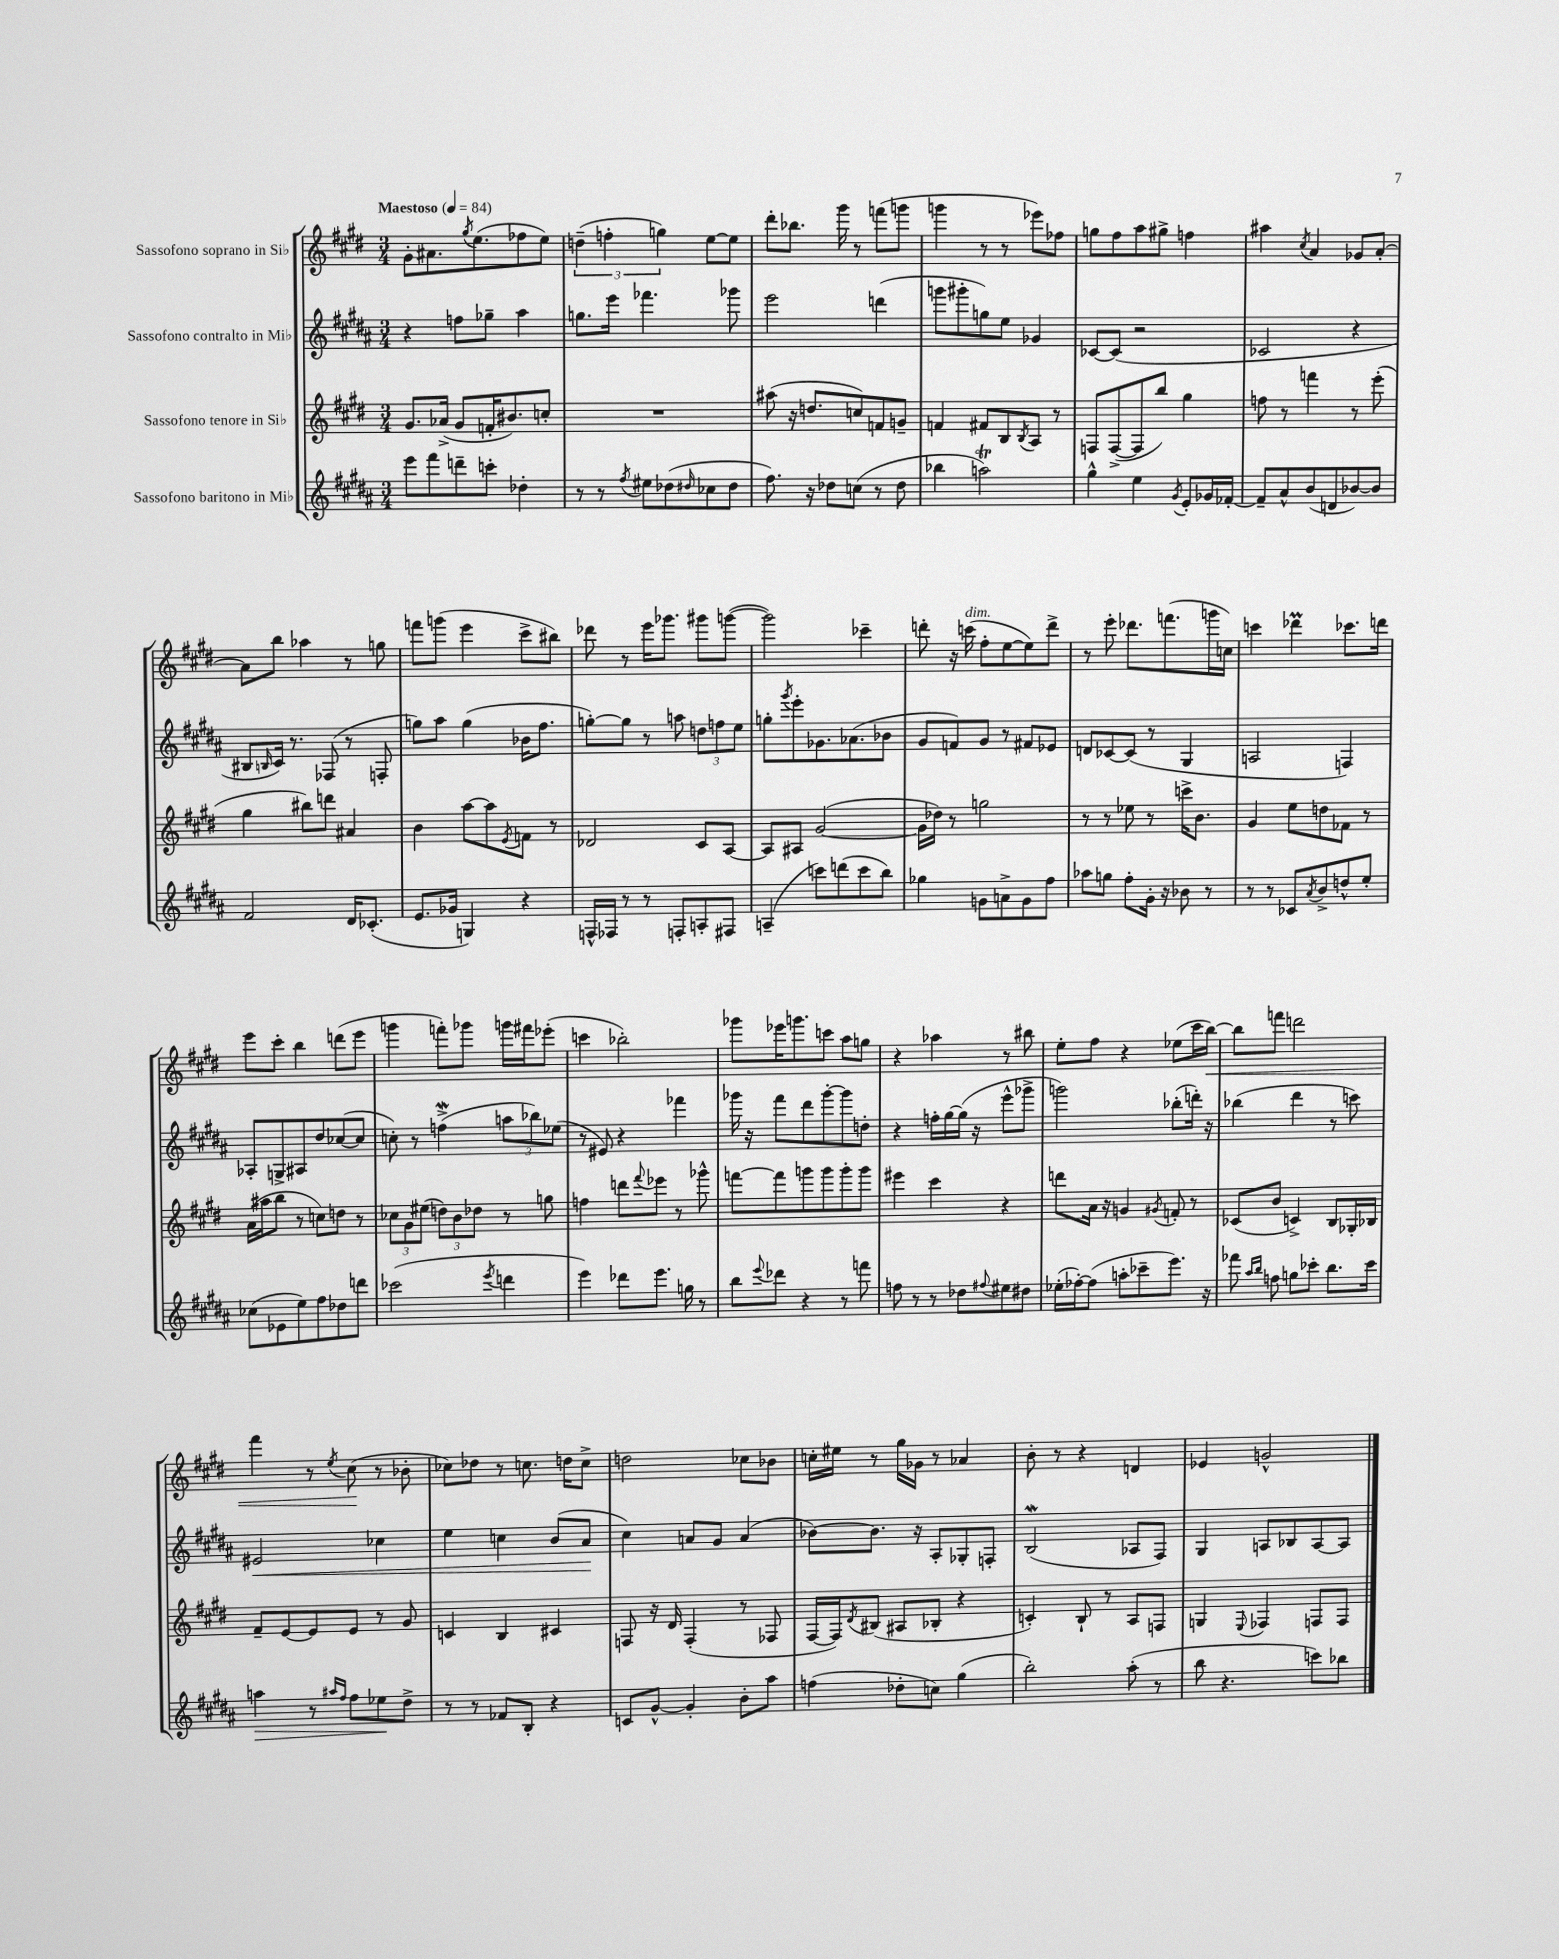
<<
\new StaffGroup <<
\new Staff = "s0" \with { instrumentName = "Sassofono soprano in Sib" } {
    \clef treble \key e \major \numericTimeSignature \time 3/4 \tempo "Maestoso" 4 = 84
    gis'8-. ais'8. \acciaccatura { gis''8 } e''8.( fes''8 e''8) |
    \tuplet 3/2 { d''4--( f''4-. g''4) } e''8~ e''8 |
    dis'''8-. bes''8. gis'''16 r8 f'''8( g'''8 |
    g'''4 r8 r8 ees'''8) fes''8 |
    g''8 fis''8 a''8 gis''8-> f''4 |
    ais''4 \acciaccatura { cis''8 } a'4 ges'8 a'8~-. |
    a'8 b''8 aes''4 r8 g''8 |
    f'''8 g'''8( e'''4 cis'''8-> bis''8) |
    des'''8 r8 e'''16 ges'''8. gis'''8 g'''8~( |
    g'''2) ces'''4-- |
    d'''8-. r16 c'''16^\markup { \italic "dim." }( fis''8-. e''8~ e''8) d'''8-> |
    r8 e'''8-. des'''8. f'''8.( g'''16 c''16) |
    c'''4 des'''4\prall ces'''8. d'''16 |
    e'''8 cis'''8-. b''4 d'''8( e'''8 |
    g'''4 f'''8-.) ges'''8 g'''16 fis'''16 ees'''8-.( |
    c'''4 bes''2-.) |
    ges'''8 ees'''16 g'''8. c'''8 a''8 g''8 |
    r4 aes''4 r8 bis''8 |
    e''8-. fis''8 r4 ees''8( cis'''16 b''16~\<) |
    b''8 f'''8 d'''2 |
    fis'''4 r8 \acciaccatura { e''8 } cis''8\!( r8 bes'8-. |
    ces''8) des''8 r8 c''8. d''16 c''8-> |
    d''2 ces''8 bes'8 |
    c''16-. eis''16 r8 gis''16 ges'16 r8 aes'4 |
    b'8-. r8 r4 d'4 |
    ees'4 g'2-^ \bar "|." |
}
\new Staff = "s1" \with { instrumentName = "Sassofono contralto in Mib" } {
    \clef treble \key b \major \numericTimeSignature \time 3/4
    r4 f''8 ges''8-- ais''4 |
    g''8. e'''16 fes'''4. ges'''8 |
    e'''2 d'''4( |
    g'''8 gis'''8-. g''8) e''8 ges'4 |
    ces'8~ ces'8( r2 |
    ces'2 r4 |
    bis8 \grace { b16 } cis'16) r8. fes8( r8 f8-. |
    g''8) ais''8 g''4( bes'16 fis''8. |
    g''8~-.) g''8 r8 a''8 \tuplet 3/2 { d''8 f''8 e''8 } |
    g''8-. \acciaccatura { gis'''8 } e'''8-. ges'8. aes'8.( bes'8 |
    gis'8 f'8) gis'8 r8 fis'8 ees'8 |
    d'8 ces'8~ ces'8( r8 gis4 |
    a2 f4) |
    aes8-. g8-> ais8 dis''8 ces''8~( ces''8 |
    c''8-.) r8 f''4->\mordent( \tuplet 3/2 { a''8 bes''8) ees''8( } |
    r8 eis'8) r4 fes'''4 |
    ges'''16 r16 fis'''8 dis'''8 ges'''8~-. ges'''8 d''8-. |
    r4 f''16-. gis''16~ gis''16( r16 e'''8-^ ges'''8-> |
    g'''2) bes''8-.( d'''16-.) r16 |
    bes''4( dis'''4 r8 c'''8) |
    eis'2\< ces''4 |
    e''4 c''4 b'8( ais'8\! |
    cis''4) a'8 gis'8 a'4( |
    bes'8~) bes'8. r16 ais8-. ges8-. f8-. |
    b2\mordent( aes8 fis8) |
    gis4 a8 bes8 a8~ a8 \bar "|." |
}
\new Staff = "s2" \with { instrumentName = "Sassofono tenore in Sib" } {
    \clef treble \key e \major \numericTimeSignature \time 3/4
    gis'8. aes'16->( gis'8 f'16-. bis'8.) c''8-. |
    R2. |
    ais''8( r16 d''8. c''8) f'8 g'8-- |
    f'4 fis'8 b8 \acciaccatura { b8 } a8 r8 |
    f8 f8~->( f8 b''8) gis''4 |
    f''8 r8 f'''4 r8 e'''8-.( |
    gis''4 bis''8) d'''8 ais'4 |
    b'4 a''8~ a''8 \acciaccatura { e'8 } f'8 r8 |
    des'2 cis'8 a8~ |
    a8 ais8 gis'2~( |
    gis'16 des''16) r8 g''2 |
    r8 r8 ees''8 r8 c'''16-> b'8. |
    gis'4 e''8 d''8 fes'8 r8 |
    a'16( ais''16 b''8 r8 c''8) d''8 r8 |
    \tuplet 3/2 { ces''8 gis'8 eis''8( } \tuplet 3/2 { d''8) b'8 des''8 } r8 g''8 |
    f''4 d'''8 \appoggiatura { fis'''8 } ees'''8 r8 ges'''8-^ |
    f'''8~ f'''8 g'''8 g'''8 g'''8-. g'''8 |
    eis'''4 cis'''4 r4 |
    d'''8 a'16 r16 g'4 \acciaccatura { gis'8 } f'8-. r8 |
    ces'8( b'8 c'4->) b8 ges16-. bes16 |
    fis'8-- e'8~ e'8 e'8 r8 gis'8 |
    c'4 b4 cis'4 |
    f8 r16 dis'16 f4-.( r8 fes8 |
    fis16~ fis16) \acciaccatura { dis'8 } bis8( ais8 bes8-. r4 |
    c'4-.) b8-! r8 a8 f8 |
    g4 \appoggiatura { e8 } fes4 f8 f8 \bar "|." |
}
\new Staff = "s3" \with { instrumentName = "Sassofono baritono in Mib" } {
    \clef treble \key b \major \numericTimeSignature \time 3/4
    e'''8 fis'''8 d'''8-- c'''8-. des''4-. |
    r8 r8 \acciaccatura { fis''8 } eis''8 des''8( \grace { dis''16 } ces''8 dis''8 |
    fis''8.) r16 des''8 c''8( r8 des''8 |
    bes''4 a''2\trill) |
    gis''4-^ e''4 \acciaccatura { gis'8 } e'8-. ges'16 fes'16~-. |
    fes'8-- ais'8-^ b'8( d'8 bes'8~) bes'8 |
    fis'2 dis'16 ces'8.-.( |
    e'8. ges'16 g4) r4 |
    f16-^ fes16 r8 r8 f8-. a8-. fis8 |
    a4--( c'''8) d'''8( c'''8 b''8) |
    ges''4 g'8 a'8-> g'8 fis''8 |
    aes''8 g''8 fis''8-. gis'16-. r16 bes'8 r8 |
    r8 r8 ces'8 \acciaccatura { ais'8 } b'8-> d''8-^ e''8-. |
    ces''8( ees'8 e''8) fis''8 des''8 d'''8 |
    ces'''2( \acciaccatura { e'''8 } d'''4 |
    e'''4) des'''8 e'''8. g''16 r8 |
    b''8 \appoggiatura { e'''8 } des'''8 r4 r8 f'''8 |
    f''8 r8 r8 des''8 \appoggiatura { fis''8 } eis''8 dis''8 |
    ees''16-.( fes''16~-.) fes''8( a''8-. ces'''8-- e'''8.) r16 |
    fes'''8 \grace { ais''16 b''16 } f''8 g''8 ces'''8-. b''8. ces'''16 |
    a''4\> r8 \grace { ais''16 fis''16 } fis''8 ees''8\! dis''8-> |
    r8 r8 fes'8 b8-. r4 |
    c'8 gis'8~-^ gis'4-. b'8-. ais''8 |
    f''4( des''8-. c''8) gis''4( |
    b''2-.) ais''8-.( r8 |
    b''8 r4. c'''8) bes''8 \bar "|." |
}
>>
>>
\layout { \context { \Score \remove "Bar_number_engraver" } }
